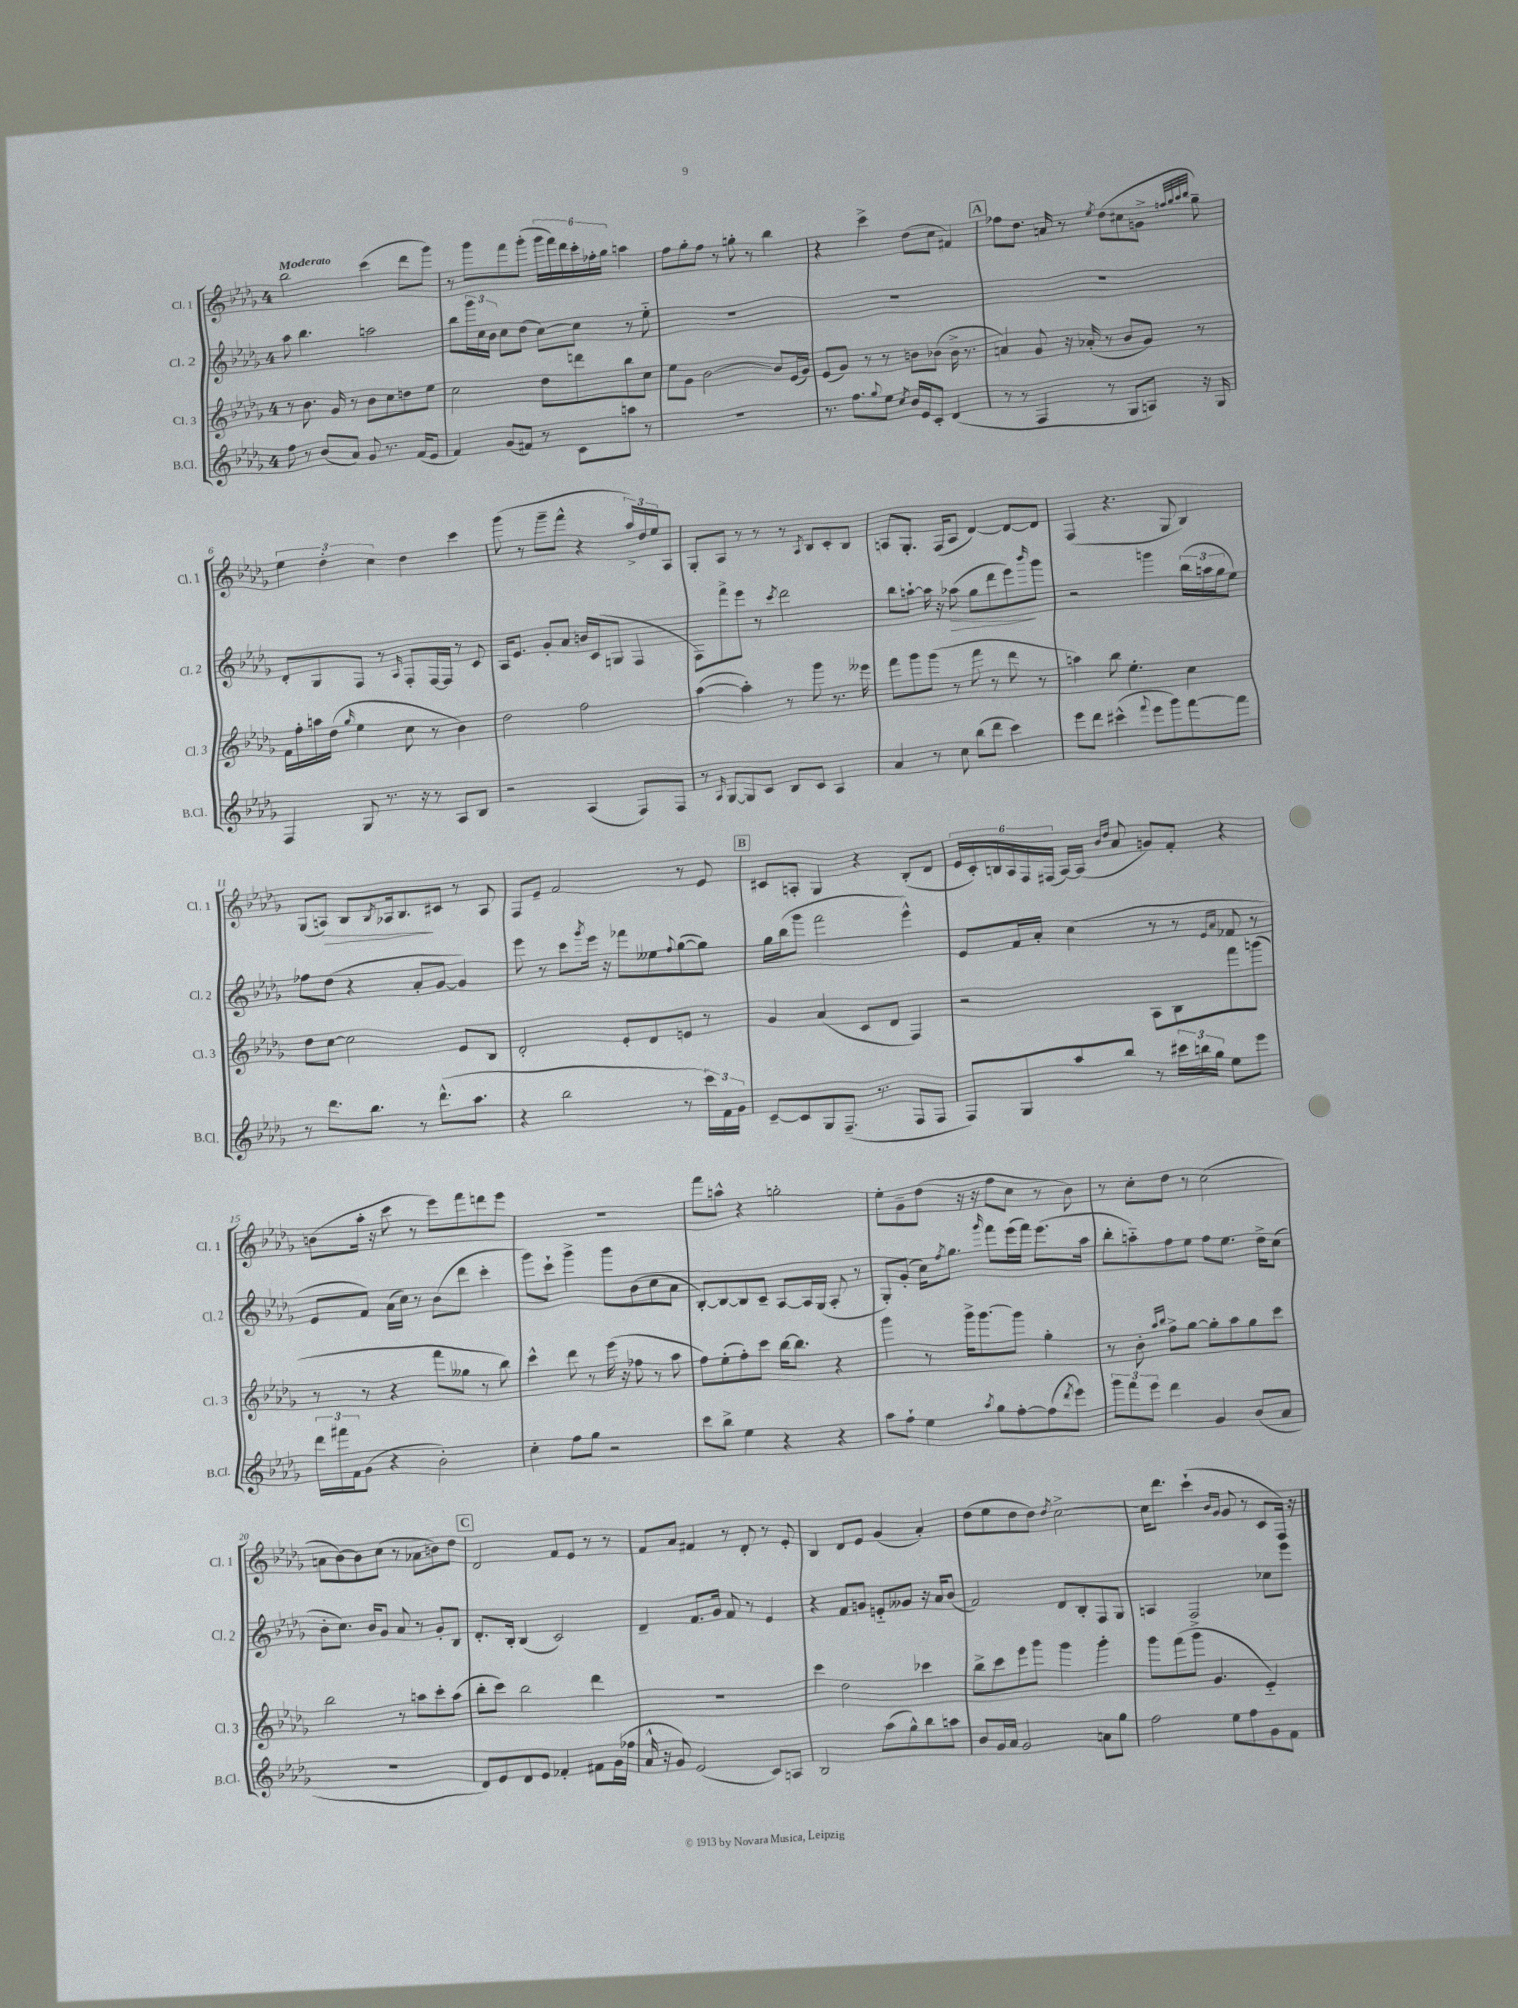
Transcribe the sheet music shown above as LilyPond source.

<<
\new StaffGroup <<
\new Staff = "s0" \with { instrumentName = "Cl. 1" shortInstrumentName = "Cl. 1" } {
    \clef treble \key des \major \once \override Staff.TimeSignature.style = #'single-digit \time 4/4 \tempo "Moderato"
    bes''2 c'''4( des'''8 ges'''8) |
    r8 ges'''8 f'''8 ges'''8-.( \tuplet 6/4 { ges'''16 f'''16) des'''16 c'''16-. fes''16-. ges''16 } a''4 |
    f''8 ges''8-. f''8 r8 g''8-. r8 bes''4 |
    r4 c'''4-> des''8( c''8 fis'4) |
    \mark \markup { \box "A" } fes''8 des''8. a'16 r8 \acciaccatura { ees''8 } des''8( cis''8 g'8-> \grace { f''32 ges''32 aes''32 bes''32 } ges''8--) |
    \tuplet 3/2 { ees''4 des''4-. c''4 } des''4 c'''4 |
    ges'''8( r8 ges'''8-- f'''8-^ r4 \tuplet 3/2 { aes''16->) des''16 ees''16 } aes8 |
    ges8-. aes8 r8 r8 r8 \acciaccatura { aes8 } bes8 c'8-. bes8 |
    a8 ges8.-. f16( a8 des'4~) des'8~ des'8 |
    f4( r4. ges8 bes4) |
    ges8( a8\>) bes8 \acciaccatura { bes8 } aes16 bes8.\! cis'8 r8 aes8 |
    f8 ees'8-- f'2 r8 ees'8 |
    \mark \markup { \box "B" } cis'8 a8-. ges4 r4 bes8-.( des'8 |
    \tuplet 6/4 { ees'16 c'16-.) b16 aes16 f16 fis16( } aes16~) aes16( \grace { bes'16 des''16 } aes'8 g'8) f'8-. r4 |
    b'8( aes''16-. r16 c'''8 r8 ees'''8) f'''8 d'''8 ees'''8 |
    R1 |
    f'''8 a''8-^ r4 g''2-. |
    ees''8-. ges'8-- des''8( r16 r16 f''8 c''8 r8 bes'8) |
    r8 c''8-. des''8 r8 c''2( |
    a'8 bes'8~) bes'8 c''8( r8 aes'8 b'8) des''8 |
    \mark \markup { \box "C" } des'2 f'8 ees'8 r8 r8 |
    f'8 aes'8 fis'4 r8 des'8-. r8 ees'8-. |
    bes4 des'8 ees'8 ges'4( aes'4-.) |
    des''8( ees''8 des''8 des''8) \acciaccatura { des''8 } c''2~-> |
    c''16 des'''8. c'''4-!( \grace { bes'16 ges'16 } ges'8 r8 c'8 f16) r16 \bar "|." |
}
\new Staff = "s1" \with { instrumentName = "Cl. 2" shortInstrumentName = "Cl. 2" } {
    \clef treble \key des \major \once \override Staff.TimeSignature.style = #'single-digit \time 4/4
    aes''8 bes''4. a''2 |
    bes''8 \tuplet 3/2 { ges'''16 c''16 bes'16 } c''8 des''8( c''8~) c''8 r8 ees''8-_ |
    R1 |
    R1 |
    \mark \markup { \box "A" } R1 |
    des'8-. ges8 f8 r8 \grace { aes16 } f8-. f16~ f16 r8 c'8 |
    aes16 ees'8. ges'8-. aes'8 b'16 c'16( g8 f4 |
    f8) f'''8-> ees'''8 r8 \acciaccatura { c'''8 } des'''2 |
    bes''8 a''8~-! a''16 r16 aes''8\>( ges''8 des'''8 ees'''8\!) \grace { bes'''16 } ges'''8 |
    r2 g'''4 \tuplet 3/2 { bes''16( a''16 ges''16 } ees''8) |
    fes''8 des''8( r4 aes'8-. ges'8~ ges'4) |
    ees'''8 r8 c'''8 \acciaccatura { ges'''8 } ees'''16 r16 fes'''8 eeses''8 \appoggiatura { f''8 } ges''8~( ges''8) |
    \mark \markup { \box "B" } ges''16 bes''16( ges'''8 f'''2 ees'''4-^) |
    ees'8 f'16 aes'16-. c''4( r8 r8 \grace { ees'16 aes'16 } fes'8 r8 |
    ees'8 f'8) aes'16( c''16) r8 bes'8( des'''8 c'''4-. |
    ges'''8) c'''8-! ges'''4-> ges'''8 bes'8( c''8 aes'8 |
    bes8~-.) bes8~ bes8 c'8-- aes8~ aes16 ges16( aes8-. r8 |
    ges8-.) ges'8-.( c''16) \acciaccatura { f''8 } ges''8. \grace { ges'''16 } f'''8 ees'''16( f'''16) ees'''8.( aes''16 |
    bes''8-. a''8-_) f''8 ees''8 f''8 ees''8. des''16-> c''8( |
    bes'8-. c''8.) bes'16 ges'8 aes'8 r8 ges'8-. bes8 |
    \mark \markup { \box "C" } des'8.-. bes16-. bes4( c'2) |
    des'4-- f'8. ges'16 f'8 r8 ees'4 |
    r4 f'8 g'8 e'8-_ geses'8 r16 aes'16 bes'8( |
    f'2) des'8 bes8-. f8 ges8 |
    a4 f2-> ces''8 ees'''8 \bar "|." |
}
\new Staff = "s2" \with { instrumentName = "Cl. 3" shortInstrumentName = "Cl. 3" } {
    \clef treble \key des \major \once \override Staff.TimeSignature.style = #'single-digit \time 4/4
    r8 bes'8. ges'16 r8 bes'8 c''8 d''8 ees''8 |
    c''2 des''8 d'''8 bes''8 c''8 |
    ees''8 ges'8 bes'2~ bes'8 ees'16( ges'16) |
    ees'8( ges'8) r8 r8 b'8 bes'8( bes'16-> r8. |
    \mark \markup { \box "A" } a'4) ges'8 r16 aes'16-.( r8 bes'8 ges'8) r8 |
    f'16 f''16-. a''16 des''16( \grace { ges''16 } ees''4 c''8 r8 bes'4) |
    des''2 f''2 |
    aes''4~( aes''4-.) r8 ges'''8 r8. eeses'''16 |
    f'''8 ges'''8 ges'''8( r8 f'''8 r8 des'''8 r8 |
    a''4) bes''8 ees''4.-. c''4 |
    des''8 c''8~ c''2 ees'8 bes8 |
    des'2-. ees'8-. des'8 e'8 r8 |
    \mark \markup { \box "B" } ges'4 aes'4( c'8 des'8 f4) |
    r2 aes8 bes8 f'''8 g'''8( |
    r8 r8 r4 f'''8 geses''8 r8 bes''8) |
    c'''4-^ des'''8 r8 ees'''16( r16 fes''8 r8 aes''8 |
    f''8) ees''8-.( f''8-.) c'''8 bes''16~ bes''8. r4 |
    ges'''4 r8 ges'''16-> ges'''8.~ ges'''8 ges''4-. |
    r8 bes'8-. \grace { aes''16 bes''16 } f''8-> ges''8~ ges''8-. aes''8 ges''8 c'''8 |
    bes''2 r8 a''8 c'''8-. a''8( |
    \mark \markup { \box "C" } bes''8-. c'''8) bes''2 des'''4 |
    R1 |
    c'''4 des''2 ces'''4 |
    bes''8-> c'''8 ees'''8 ges'''8 ges'''4 ges'''4-. |
    ges'''8 f'''8( ges'''8 ges'4. ees'4-_) \bar "|." |
}
\new Staff = "s3" \with { instrumentName = "B.Cl." shortInstrumentName = "B.Cl." } {
    \clef treble \key des \major \once \override Staff.TimeSignature.style = #'single-digit \time 4/4
    f''8 r8 bes'8( aes'8) ges'8 r8. f'16( ees'8 |
    f'4) ges'8( fis'8) r8 c'8 a''8 r8 |
    R1 |
    r8. f''8. \appoggiatura { ges''8 } ees''8 \acciaccatura { c''8 } bes'16 ees'16 c'8-. des'4( |
    \mark \markup { \box "A" } r8 r8 f4 r8 ges8 a8) r16 ges16 |
    f4 ges8 r8. r16 r8 aes8 bes8 |
    r2 aes4( f8) f8 |
    r8 \grace { aes16 } ges8~ ges8 c'8 bes8 c'8 aes4 |
    aes'4 r8 c''8 bes''8( des'''8 c'''4) |
    ees'''8 des'''8 cis'''4-^( \appoggiatura { f'''8 } ees'''8 ges'''8) f'''8~ f'''8 |
    r8 des'''8. bes''8. r8 des'''8.-^( aes''8. |
    r4 bes''2 r8 \tuplet 3/2 { c'''16) f'16 ges'16 } |
    \mark \markup { \box "B" } c'8~-- c'8 ges8 f8.--( r8. f8 f8 |
    f8) ges8 aes''8 bes''8 r8 \tuplet 3/2 { cis'''16 b''16 ges''16 } ees''8 ees'''8 |
    \tuplet 3/2 { des'''16 fis'''16 f'16 } ges'8( r4 bes'2-.) |
    c''4-. f''8 ges''8 r2 |
    c'''8 bes''8-> ees''4 r4 r4 |
    aes''8 f''8-! ees''4 \acciaccatura { aes''8 } ges''8 f''8~-. f''8( \acciaccatura { des'''8 } ees'''8) |
    \tuplet 3/2 { ges'''8 f'''8 ees'''8 } des'''4 ges'4 bes'8( aes'8 |
    R1 |
    \mark \markup { \box "C" } des'8) ees'8 des'8 ees'8 fes'4-. fis'8 ges'16( fes''16 |
    aes'16-^ r16 ges'8) ees'2( c'8) a8 |
    bes2 aes''8( ges''8-^) bes''8 a''8 |
    bes'8 ges'16 aes'16 ges'2 a'8 ges''8 |
    f''2 ees''8 f''8 ges'8 f'8 \bar "|." |
}
>>
>>
